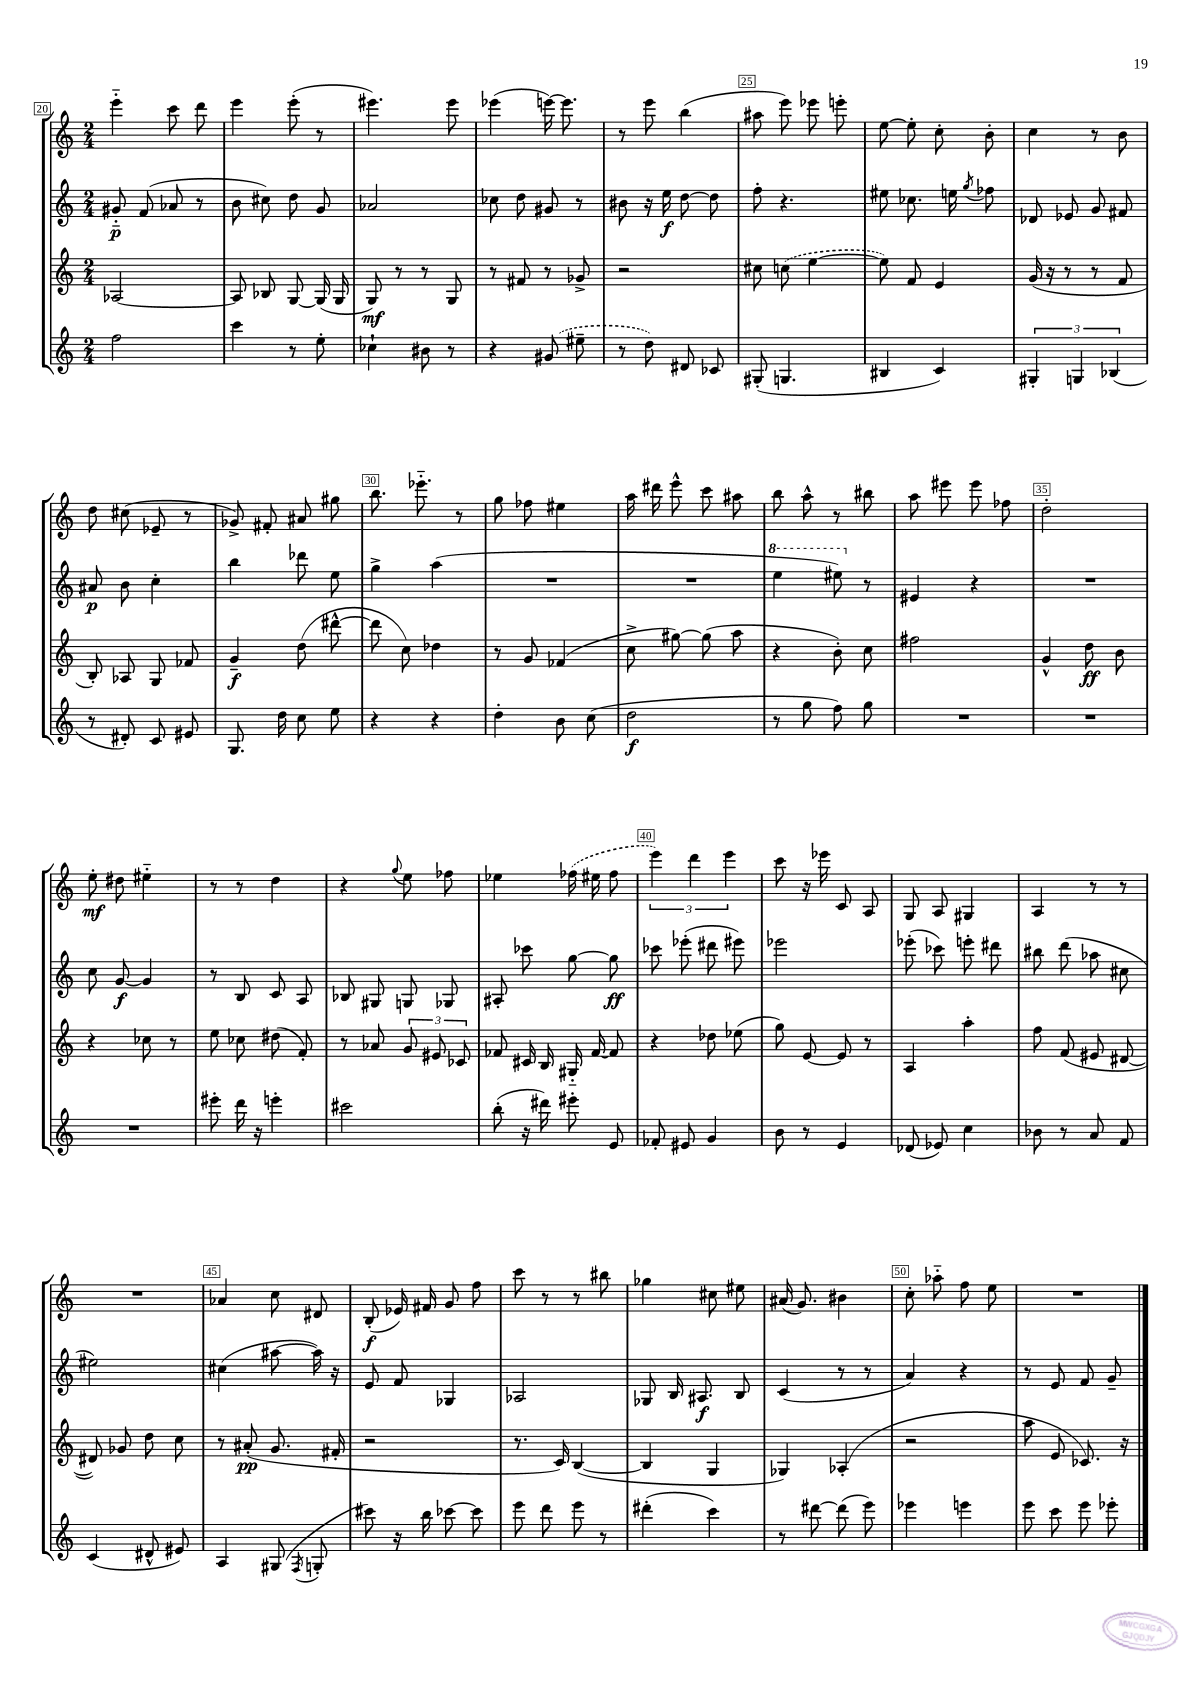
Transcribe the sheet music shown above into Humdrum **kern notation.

**kern	**kern	**kern	**kern
*staff4	*staff3	*staff2	*staff1
*clefG2	*clefG2	*clefG2	*clefG2
*k[]	*k[]	*k[]	*k[]
*M2/4	*M2/4	*M2/4	*M2/4
2ff	[2A-	8g#'~	4eee'~
.	.	(8f	.
.	.	8a-	8ccc
.	.	8r	8ddd
=	=	=	=
4ccc	8A-]	8b	4eee
.	8B-	8cc#)	.
8r	[8G	8dd	(8eee'
8ee'	(16G]	8g	8r
.	16G	.	.
=	=	=	=
4cc-`	8G)	2a-	4.eee#)
.	8r	.	.
8b#	8r	.	.
8r	8G	.	8eee#
=	=	=	=
4r	8r	8cc-	(4eee-
.	8f#	8dd	.
(8g#	8r	8g#	[16eee)
.	.	.	8.eee]
8ee#~	8g-^	8r	.
=	=	=	=
8r	2r	8b#	8r
8dd)	.	16r	8eee
.	.	16ee	.
8d#	.	[8dd	(4bb
8c-	.	8dd]	.
=	=	=	=
(8G#'	8cc#	8ff'	8aa#
4.G	(8cc	4.r	8eee)
.	[4ee	.	8eee-
.	.	.	8eee'
=	=	=	=
4B#	8ee])	8ee#	[8ee
.	8f	8.cc-	8ee']
4c)	4e	.	8cc'
.	.	16ee	.
.	.	8qgg	.
.	.	8ff-	8b'
=	=	=	=
6G#'	(16g	8d-	4cc
.	16r	.	.
.	8r	8e-	.
6G	.	.	.
.	8r	8g	8r
(6B-	.	.	.
.	8f	8f#	8b
=	=	=	=
8r	8B')	8a#	8dd
8d#')	8A-	8b	(8cc#
8c	8G	4cc'	8e-~
8e#	8f-	.	8r
=	=	=	=
8.G	4g~	4bb	8g-^)
.	.	.	8f#'
16dd	.	.	.
8cc	(8dd	8ddd-	8a#
8ee	[8ddd#^^	8ee	8gg#
=	=	=	=
4r	8ddd#]	4gg^	8.bb
.	8cc)	.	.
.	.	.	8.eee-'~
4r	4dd-	(4aa	.
.	.	.	8r
=	=	=	=
4dd'	8r	2r	8gg
.	8g	.	8ff-
8b	(4f-	.	4ee#
(8cc	.	.	.
=	=	=	=
2dd	8cc^	2r	16aa
.	.	.	16ddd#
.	[8gg#)	.	8eee^^
.	(8gg#]	.	8ccc
.	8aa	.	8aa#
=	=	=	=
8r	4r	4eee	8bb
8gg	.	.	8aa^^
8ff)	8b')	8eee#)	8r
8gg	8cc	8r	8bb#
=	=	=	=
2r	2ff#	4e#	8aa
.	.	.	8eee#
.	.	4r	8eee#
.	.	.	8ff-
=	=	=	=
2r	4g^^	2r	2dd'
.	8dd	.	.
.	8b	.	.
=	=	=	=
2r	4r	8cc	8ee'
.	.	[8g	8dd#
.	8cc-	4g]	4ee#'~
.	8r	.	.
=	=	=	=
8eee#'	8ee	8r	8r
16ddd	8cc-	8B	8r
16r	.	.	.
4eee'	(8dd#	8c	4dd
.	8f')	8A	.
=	=	=	=
2ccc#	8r	8B-	4r
.	8a-	8G#	.
.	.	.	8qqgg
.	12g	8G	8ee
.	12e#	.	.
.	.	8G-	8ff-
.	12c-	.	.
=	=	=	=
(8bb'	8f-	8A#'	4ee-
16r	16c#	8ccc-	.
16ddd#)	16B	.	.
8eee#'	16G#'~	[8gg	(16ff-
.	[16f-	.	16ee#
8e	8f-]	8gg]	8ff-
=	=	=	=
8f-'	4r	8ccc-	6eee)
8e#	.	(8eee-'	.
.	.	.	6ddd
4g	8dd-	8ddd#	.
.	.	.	6eee
.	(8ee-	8eee#)	.
=	=	=	=
8b	8gg)	2eee-	8ccc
8r	[8e	.	16r
.	.	.	16eee-
4e	8e]	.	8c
.	8r	.	8A
=	=	=	=
(8d-	4A	(8eee-'	8G
8e-)	.	8ccc-)	8A
4cc	4aa'	8eee'	4G#
.	.	8ddd#	.
=	=	=	=
8b-	8ff	8bb#	4A
8r	(8f	(8ddd	.
8a	8e#	8aa-	8r
8f	[8d#	8cc#	8r
=	=	=	=
(4c	8d#])	2ee#)	2r
.	8g-	.	.
8d#^^	8dd	.	.
8e#)	8cc	.	.
=	=	=	=
4A	8r	(4cc#	4a-
.	(8a#'	.	.
(8G#	8.g	[8aa#	8cc
8qF	.	.	.
8G'	.	16aa#])	8d#
.	16f#'	16r	.
=	=	=	=
8ccc#)	2r	8e	(8B'
16r	.	8f	16e-)
16bb	.	.	16f#
[8ccc-	.	4G-	8g
8ccc-]	.	.	8ff
=	=	=	=
8eee	8.r	2A-	8ccc
8ddd	.	.	8r
.	16c)	.	.
8eee	([4B	.	8r
8r	.	.	8bb#
=	=	=	=
(4ddd#'	4B]	8G-	4gg-
.	.	16B	.
.	.	8.A#	.
4ccc)	4G	.	8cc#
.	.	8B	8ee#
=	=	=	=
8r	4G-)	(4c	(16a#
.	.	.	8.g)
[8ddd#	.	.	.
(8ddd#]	(4A-'	8r	4b#
8eee)	.	8r	.
=	=	=	=
4eee-	2r	4a)	8cc'
.	.	.	8aa-'~
4eee	.	4r	8ff
.	.	.	8ee
=	=	=	=
8eee	8aa	8r	2r
8ccc	8e	8e	.
8eee	8.c-)	8f	.
8eee-'	.	8g~	.
.	16r	.	.
==	==	==	==
*-	*-	*-	*-
